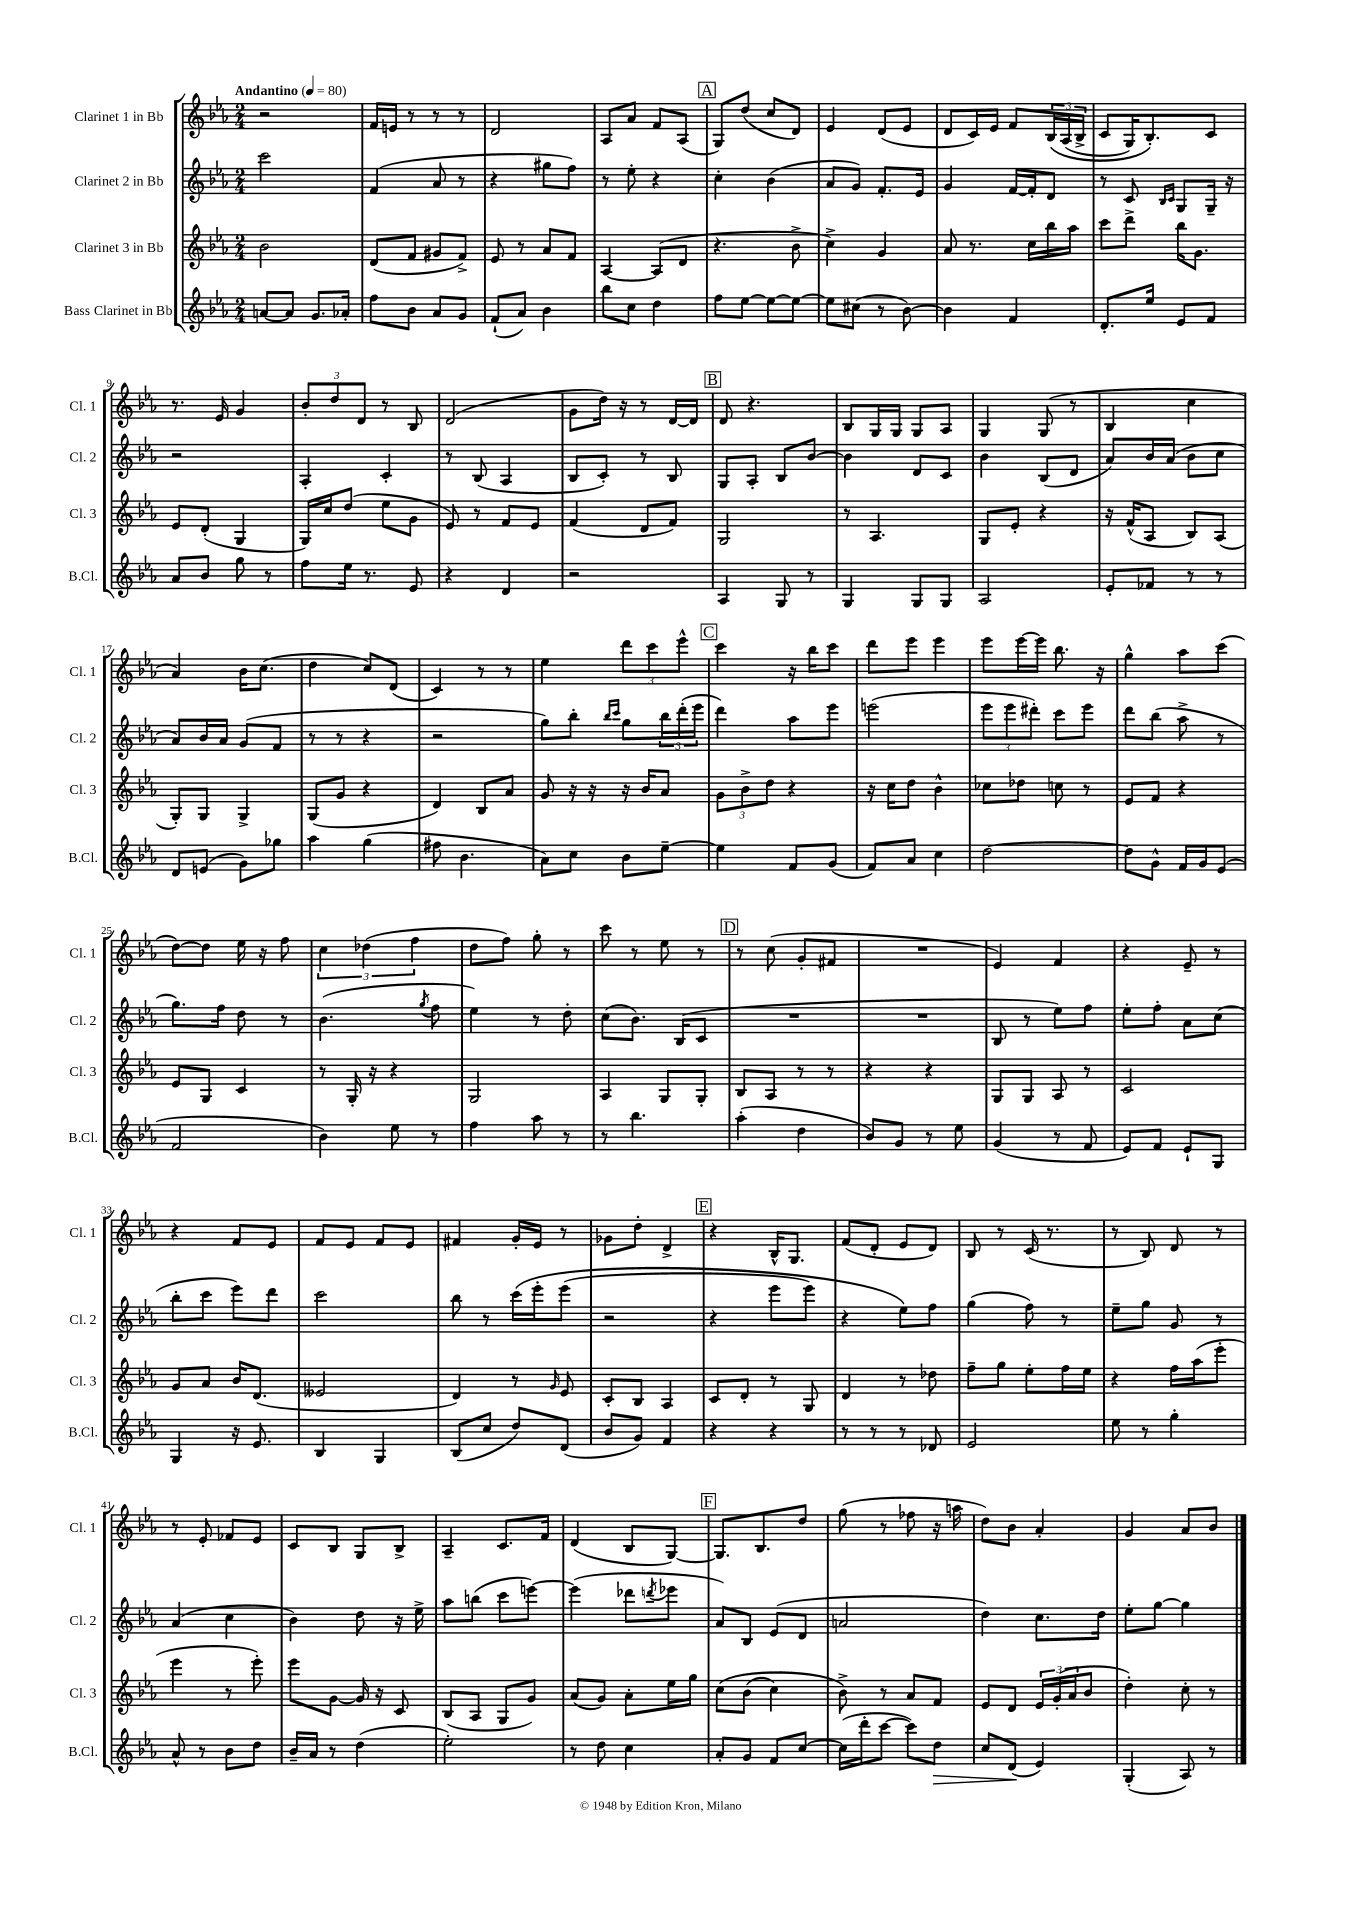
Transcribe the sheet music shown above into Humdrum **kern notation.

**kern	**kern	**kern	**kern
*staff4	*staff3	*staff2	*staff1
*clefG2	*clefG2	*clefG2	*clefG2
*k[b-e-a-]	*k[b-e-a-]	*k[b-e-a-]	*k[b-e-a-]
*M2/4	*M2/4	*M2/4	*M2/4
*MM80	*MM80	*MM80	*MM80
[8a/L	2b-\	2ccc\	2r
8a/]J	.	.	.
8.g/L	.	.	.
16a-'/Jk	.	.	.
=	=	=	=
8ff\L	(8d/L	(4f/	16f/LL
.	.	.	16e/JJ
8b-\J	8f/J	.	8r
8a-/L	8g#/L	8a-/	8r
8g/J	8f^/J)	8r	8r
=	=	=	=
(8f`/L	8e-/	4r	2d/
8a-/J)	8r	.	.
4b-\	8a-/L	8gg#\L	.
.	8f/J	8ff\J)	.
=	=	=	=
8bb-\L	[4A-/	8r	8A-/L
8cc\J	.	8ee-'\	8a-/J
4dd\	(8A-/]L	4r	8f/L
.	8d/J	.	(8A-/J
=	=	=	=
8ff\L	4.r	4cc'\	8G/L)
[8ee-\J	.	.	(8dd/J
8ee-\_L	.	(4b-\	8cc/L
8ee-\_J	8b-^\	.	8d/J)
=	=	=	=
8ee-\]L	4cc^\)	8a-/L	4e-/
(8cc#\J	.	8g/J)	.
8r	4g/	8.f'/L	(8d/L
[8b-\)	.	.	8e-/J
.	.	16e-/Jk	.
=	=	=	=
4b-\]	8a-/	4g/	8d/L
.	8.r	.	16c/L)
.	.	.	16e-/JJ
4f/	.	[16f/LL	8f/L
.	16cc\LL	16f'/]J	.
.	16bb-\	8d/J	&(24B-/L
.	.	.	(24A-/
.	16aa-\JJ	.	.
.	.	.	24B-^/JJ
=	=	=	=
8.d'/L	8ccc\L	8r	8c/L
.	8ddd^\J	8c/	16G/K)
16ee-/Jk	.	.	8.B-'/&)
.	.	16qqB-/LL	.
.	.	16qqc/JJ	.
8e-/L	16bb-\LK	8G/L	.
.	8.g\J	.	.
8f/J	.	16G~/Jk	8c/J
.	.	16r	.
=	=	=	=
8a-/L	8e-/L	2r	8.r
8b-/J	(8d'/J	.	.
.	.	.	16e-/
8gg\	4G/	.	4g/
8r	.	.	.
=	=	=	=
8ff\L	16G/LL)	4A-'/	12b-'/L
.	16cc/J	.	.
.	.	.	12dd/
16ee-\Jk	(8dd/J	.	.
.	.	.	12d/J
8.r	.	.	.
.	8ee-\L	4c'/	8r
8e-/	8g\J	.	8B-/
=	=	=	=
4r	8e-/)	8r	(2d/
.	8r	(8B-/	.
4d/	8f/L	4A-/	.
.	8e-/J	.	.
=	=	=	=
2r	(4f/	8B-/L	8g\L
.	.	8c'/J)	16dd\Jk)
.	.	.	16r
.	8d/L	8r	8r
.	8f/J)	8B-/	[16d/LL
.	.	.	16d/]JJ
=	=	=	=
4A-/	2G/	8G/L	8d/
.	.	8A-'/J	4.r
8G/	.	8B-/L	.
8r	.	[8b-/J	.
=	=	=	=
4G/	8r	4b-\]	8B-/L
.	4.A-/	.	16G/L
.	.	.	16G/JJ
8G/L	.	8d/L	8G/L
8G/J	.	8c/J	8A-/J
=	=	=	=
2A-/	8G/L	4b-\	4G/
.	8e-'/J	.	.
.	4r	(8B-/L	(8G/
.	.	8d/J	8r
=	=	=	=
8e-'/L	16r	8a-/L)	4B-/
.	(16f^^/LK	.	.
8f-/J	8A-/J	16b-/L	.
.	.	(16a-/JJ	.
8r	8B-/L)	8b-\L	4cc\
8r	(8A-/J	8cc\J	.
=	=	=	=
8d/L	8G'/L)	8a-/L)	4a-/)
(8e/J	8G/J	16b-/L	.
.	.	16a-/JJ	.
8g\L)	4G^/	(8g/L	16b-\LK
.	.	.	(8.cc\J
8gg-\J	.	8f/J	.
=	=	=	=
4aa-\	(8G/L	8r	4dd\
.	8g/J	8r	.
(4gg\	4r	4r	8cc/L)
.	.	.	(8d/J
=	=	=	=
8ff#\	4d/)	2r	4c/)
4.b-\	.	.	.
.	8B-/L	.	8r
.	8a-/J	.	8r
=	=	=	=
8a-\L)	8g/	8gg\L)	4ee-\
8cc\J	16r	8bb-'\J	.
.	16r	.	.
.	.	16qqbb-/LL	.
.	.	16qqccc/JJ	.
8b-\L	16r	8gg\L	12ddd\L
.	16b-/LK	.	.
.	.	.	12ccc\
[8ee-~\J	8a-/J	24bb-\L	.
.	.	(24ddd'\	12eee-^^\J
.	.	24eee-\JJ	.
=	=	=	=
4ee-\]	12g\L	4ddd\)	4ccc\
.	12b-^\	.	.
.	12dd\J	.	.
8f/L	4r	8aa-\L	16r
.	.	.	16bb-\LK
(8g/J	.	8eee-\J	8ccc\J
=	=	=	=
8f/L)	16r	(2eee\	8ddd\L
.	16cc\LK	.	.
8a-/J	8dd\J	.	8eee-\J
4cc\	4b-^^\	.	4eee-\
=	=	=	=
[2dd\	8cc-\L	12eee-\L	8eee-\L
.	.	12eee-\	.
.	8dd-\J	.	[16eee-\L
.	.	12ddd#'\J)	.
.	.	.	16eee-\]JJ
.	8cc\	8ccc\L	8.bb-\
.	8r	8eee-\J	.
.	.	.	16r
=	=	=	=
8dd\]L	8e-/L	8ddd\L	4gg^^\
8g^^\J	8f/J	(8bb-\J	.
16f/LL	4r	8aa-^\	8aa-\L
16g/J	.	.	.
(8e-/J	.	8r	(8ccc\J
=	=	=	=
2f/	8e-/L	8.gg\L)	[8dd\L)
.	8G/J	.	8dd\]J
.	.	16ff\Jk	.
.	4c/	8dd\	16ee-\
.	.	.	16r
.	.	8r	8ff\
=	=	=	=
4b-\)	8r	(4.b-\	6cc\
.	16G'/	.	.
.	.	.	(6dd-\
.	16r	.	.
8ee-\	4r	.	.
.	.	.	6ff\
.	.	8qgg/	.
8r	.	8ff\	.
=	=	=	=
4ff\	2G/	4ee-\)	8dd\L
.	.	.	8ff\J)
8aa-\	.	8r	8gg'\
8r	.	8dd'\	8r
=	=	=	=
8r	4A-/	(8cc\L	8ccc\
4.bb-\	.	8.b-\J)	8r
.	8G/L	.	8ee-\
.	.	(16B-/LK	.
.	8G'/J	8c/J	8r
=	=	=	=
(4aa-'\	8B-/L	2r	8r
.	8A-/J	.	(8cc\
4dd\	8r	.	8g'/L
.	8r	.	8f#/J
=	=	=	=
8b-/L)	4r	2r	2r
8g/J	.	.	.
8r	4r	.	.
8ee-\	.	.	.
=	=	=	=
(4g/	8G/L	8B-/	4e-/)
.	8G/J	8r	.
8r	8A-/	8ee-\L)	4f/
8f/	8r	8ff\J	.
=	=	=	=
8e-/L)	2c/	8ee-'\L	4r
8f/J	.	8ff'\J	.
8e-`/L	.	8a-\L	8e-~/
8G/J	.	(8cc\J	8r
=	=	=	=
4G/	8g/L	8bb-'\L	4r
.	8a-/J	8ccc\J	.
16r	16b-/LK	8eee-\L)	8f/L
8.e-/	(8.d/J	.	.
.	.	8ddd\J	8e-/J
=	=	=	=
4B-/	2e--/	2ccc\	8f/L
.	.	.	8e-/J
4G/	.	.	8f/L
.	.	.	8e-/J
=	=	=	=
(8B-/L	4d/)	8bb-\	4f#/
8cc/J	.	8r	.
8dd/L)	8r	&(16ccc\LL	16g'/LL
.	.	16eee-'\J	16e-/JJ
.	16qqg/	.	.
(8d/J	8e-/	(8eee-\J	8r
=	=	=	=
8b-/L	8c'/L	2r	8g-\L
8g/J)	8B-/J	.	8dd'\J
4f/	4A-/	.	4d^/
=	=	=	=
4r	8c/L	4r	4r
.	8d'/J	.	.
4r	8r	8eee-\L	16B-^^/LK
.	.	.	8.G/J
.	8G/	8eee-\J)	.
=	=	=	=
8r	4d/	4r	(8f/L
8r	.	.	8d'/J
8r	8r	8ee-\L&)	8e-/L
8d-/	8dd-\	8ff\J	8d/J)
=	=	=	=
2e-/	8ff~\L	(4gg\	8B-/
.	8gg\J	.	8r
.	8ee-'\L	8ff\)	(16c/
.	.	.	8.r
.	16ff\L	8r	.
.	16ee-\JJ	.	.
=	=	=	=
8ee-\	4r	8ee-~\L	8r
8r	.	8gg\J	8B-/)
4gg'\	16ff\LL	8g/	8d/
.	(16aa-\J	.	.
.	8eee-'\J	8r	8r
=	=	=	=
8a-^^/	4eee-\	(4a-/	8r
8r	.	.	8e-'/
8b-\L	8r	4cc\	8f-/L
8dd\J	8eee-'\)	.	8e-/J
=	=	=	=
16b-~/LL	8eee-\L	4b-\)	8c/L
16a-/JJ	.	.	.
8r	[8g\J	.	8B-/J
(4dd\	16g/]	8dd\	8G/L
.	16r	.	.
.	8c/	16r	8B-^/J
.	.	16ee-^\	.
=	=	=	=
2ee-'\)	(8B-/L	8aa-\L	4A-~/
.	8A-/J	(8bb\J	.
.	8G/L	8ccc\L	8.c/L
.	8g/J)	[8eee\J)	.
.	.	.	16f/Jk
=	=	=	=
8r	(8a-/L	(4eee\]	(4d/
8dd\	8g/J)	.	.
4cc\	8a-'\L	8ddd-\L	8B-/L
.	.	8qddd/	.
.	16ee-\L	8eee-\J	[8G/J)
.	16gg\JJ	.	.
=	=	=	=
8a-'/L	&(8cc\L	8a-/L)	8.G/]L
8g/J	(8b-\J	8B-/J	.
.	.	.	8.B-/
8f/L	4cc\)	(8e-/L	.
[8cc/J	.	8d/J	8dd/J
=	=	=	=
(16cc\]LL	8b-^\&)	2a/	(8gg\
16ddd'\J	.	.	.
[8ccc\J	8r	.	8r
8ccc\]L)	8a-/L	.	8ff-\
8dd\J	8f/J	.	16r
.	.	.	16aa\
=	=	=	=
8cc/L	8e-/L	4dd\)	8dd\L)
(8d/J	8d/J	.	8b-\J
4e-/)	24e-/LL	8.cc\L	4a-'/
.	(24g'/	.	.
.	24a-/J	.	.
.	8b-/J	.	.
.	.	16dd\Jk	.
=	=	=	=
(4G'/	4dd'\)	8ee-'\L	4g/
.	.	[8gg\J	.
8A-/)	8cc'\	4gg\]	8a-/L
8r	8r	.	8b-/J
==	==	==	==
*-	*-	*-	*-
